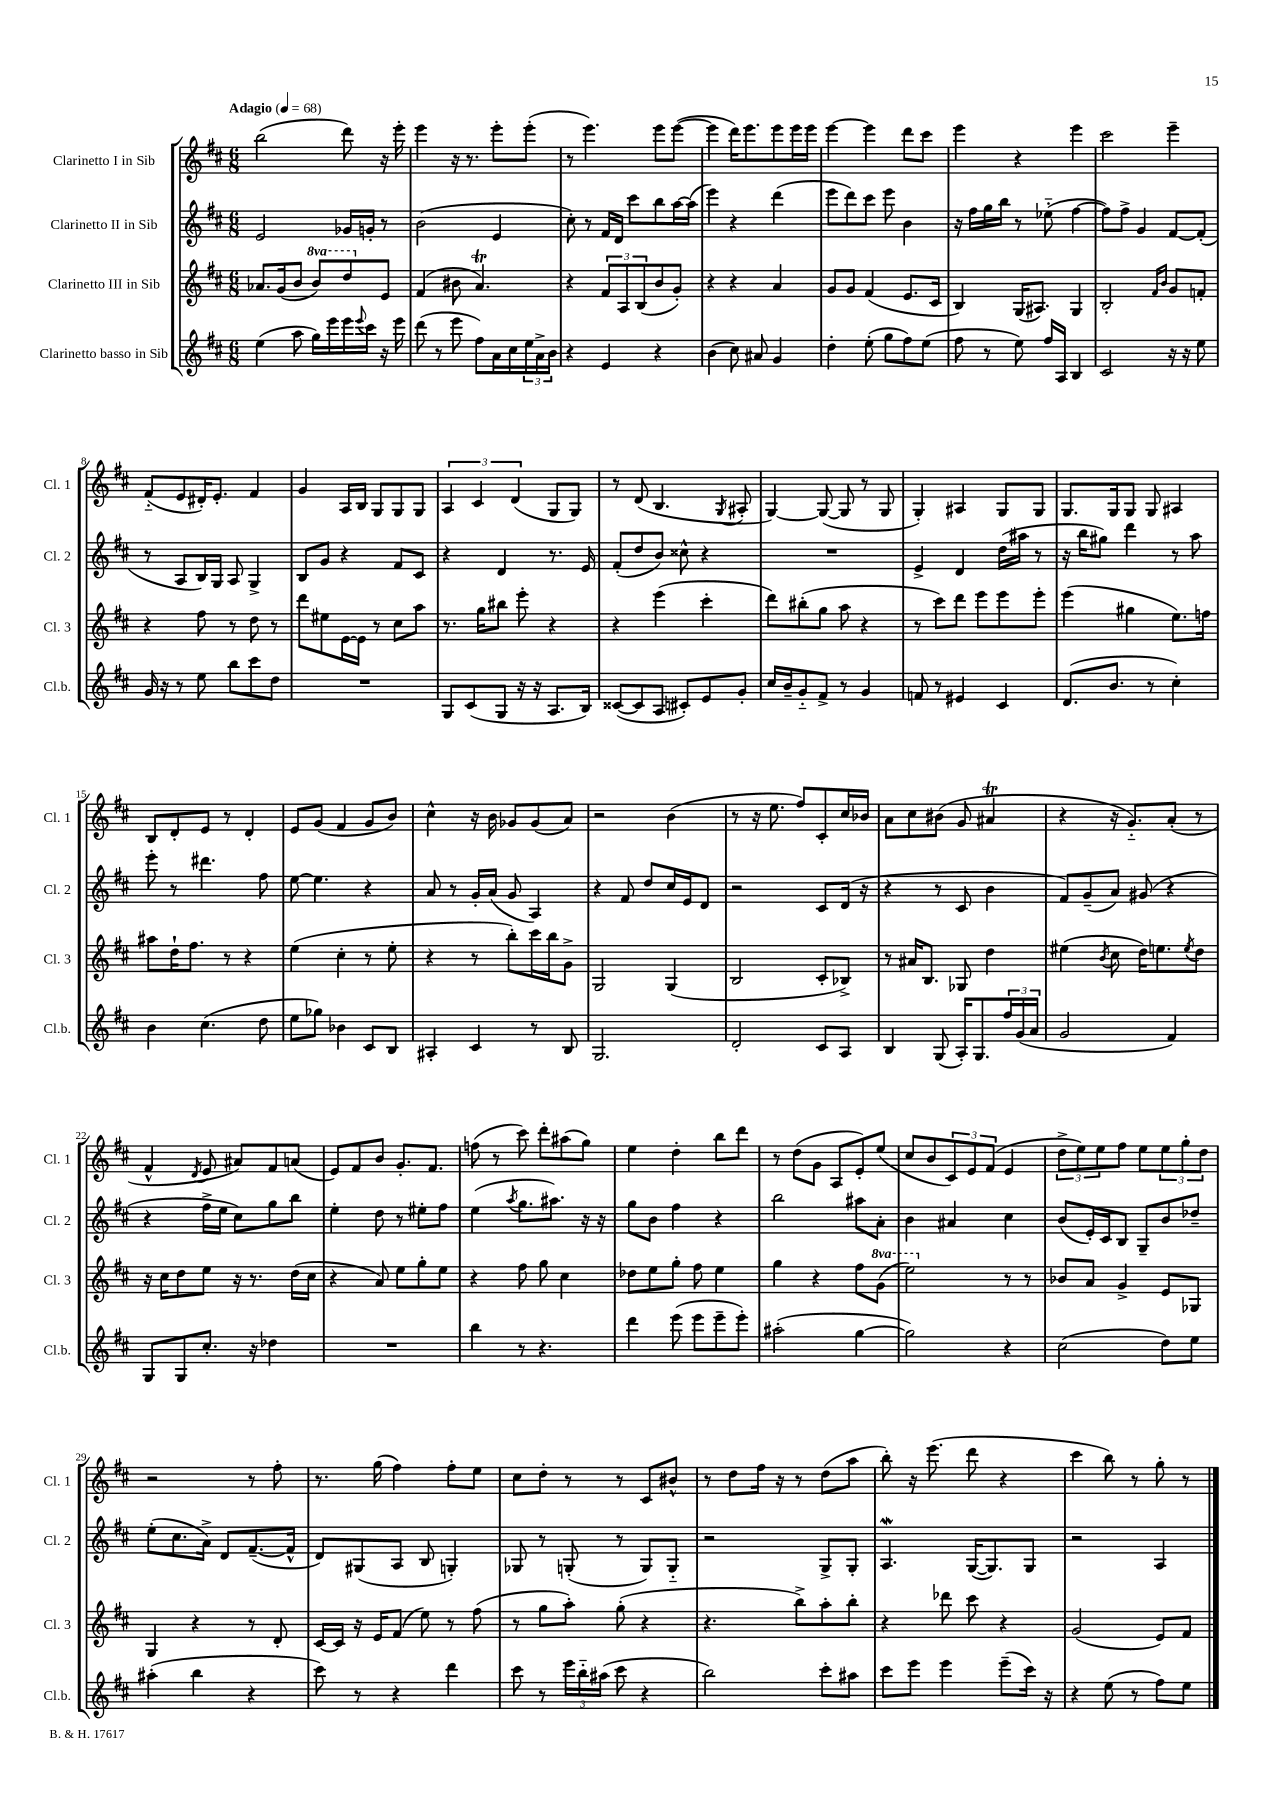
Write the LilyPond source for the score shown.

<<
\new StaffGroup <<
\new Staff = "s0" \with { instrumentName = "Clarinetto I in Sib" shortInstrumentName = "Cl. 1" } {
    \clef treble \key d \major \numericTimeSignature \time 6/8 \tempo "Adagio" 4 = 68
    b''2( d'''8) r16 e'''16-. |
    e'''4 r16 r8. e'''8-. e'''8-.( |
    r8 e'''4.) e'''8 e'''8~( |
    e'''4 d'''16) e'''8. e'''8 e'''16 e'''16 |
    e'''4~ e'''4 d'''8 cis'''8 |
    e'''4 r4 e'''4 |
    cis'''2 e'''4-- |
    fis'8-_( e'8 dis'16-.) e'8.-. fis'4 |
    g'4 a16 b16 g8 g8 g8 |
    \tuplet 3/2 { a4 cis'4 d'4( } g8 g8) |
    r8 d'8( b4. \acciaccatura { g8 } ais8-. |
    g4~) g8~( g8 r8 g8 |
    g4-.) ais4 g8 g8 |
    g8. g16 g8 g8 ais4 |
    b8 d'8-. e'8 r8 d'4-. |
    e'8 g'8( fis'4 g'8 b'8) |
    cis''4-^ r16 b'16 ges'8 ges'8( a'8) |
    r2 b'4( |
    r8 r16 e''8. fis''8) cis'8-. cis''16 bes'16 |
    a'8 cis''8 bis'8( g'8 ais'4\trill |
    r4 r16 g'8.-_) a'8-.( r8 |
    fis'4-^ \acciaccatura { d'8 } e'8 ais'8) fis'8 a'8( |
    e'8) fis'8 b'8 g'8.-. fis'8. |
    f''8( r8 cis'''8) d'''8-. ais''8( g''8) |
    e''4 d''4-. b''8 d'''8 |
    r8 d''8( g'8 a8 e'8-.) e''8( |
    cis''8 b'8 \tuplet 3/2 { cis'8) e'8 fis'8( } e'4 |
    \tuplet 3/2 { d''8-> e''8) e''8 } fis''8 e''8 \tuplet 3/2 { e''8 g''8-. d''8 } |
    r2 r8 fis''8-. |
    r8. g''16( fis''4) fis''8-. e''8 |
    cis''8 d''8-. r8 r8 cis'8 bis'8-^ |
    r8 d''8 fis''16 r16 r8 d''8( a''8 |
    b''8-.) r16 e'''8.( d'''8 r4 |
    cis'''4 b''8) r8 g''8-. r8 \bar "|." |
}
\new Staff = "s1" \with { instrumentName = "Clarinetto II in Sib" shortInstrumentName = "Cl. 2" } {
    \clef treble \key d \major \numericTimeSignature \time 6/8
    e'2 ges'16 g'16-. r8 |
    b'2( e'4 |
    cis''8-.) r8 fis'16 d'16 cis'''8 b''8 a''16~ a''16( |
    e'''4) r4 d'''4( |
    e'''8 d'''8) cis'''8 e'''8 b'4 |
    r16 fis''16 g''16 b''16 r8 ees''8-_( fis''4~ |
    fis''8) fis''8-> g'4 fis'8~ fis'8-.( |
    r8 a8 b16) g16 a8 g4-> |
    b8 g'8 r4 fis'8 cis'8 |
    r4 d'4 r8. e'16 |
    fis'8-.( d''8 b'8) cisis''8-^ r4 |
    R2. |
    e'4-> d'4 d''16( ais''16 r8 |
    r16 b''16 gis''8) d'''4 r8 a''8 |
    e'''8-. r8 dis'''4. fis''8 |
    e''8~ e''4. r4 |
    a'8 r8 g'16-. a'16( g'8 a4) |
    r4 fis'8 d''8 cis''16 e'16 d'8 |
    r2 cis'8 d'16( r16 |
    r4 r8 cis'8 b'4 |
    fis'8) g'8--( a'8) gis'8( r4 |
    r4 fis''16-> e''16 cis''8) g''8 b''8 |
    e''4-. d''8 r8 eis''8-. fis''8 |
    e''4( \acciaccatura { a''8 } g''8. ais''8.) r16 r16 |
    g''8 b'8 fis''4 r4 |
    b''2 ais''8 a'8-. |
    b'4 ais'4 cis''4 |
    b'8( e'16-.) cis'16 b8 g8-- b'8 des''8-- |
    e''8-.( cis''8. a'16->) d'8 fis'8.~--( fis'16-^ |
    d'8) gis8( a8 b8 g4-.) |
    ges8 r8 g8-.( r8 g8) g8-_ |
    r2 g8-> g8-. |
    a4.\mordent g16~( g8.) g8 |
    r2 a4 \bar "|." |
}
\new Staff = "s2" \with { instrumentName = "Clarinetto III in Sib" shortInstrumentName = "Cl. 3" } {
    \clef treble \key d \major \numericTimeSignature \time 6/8 \set Staff.ottavationMarkups = #ottavation-simple-ordinals
    aes'8. g'16( b'8 \ottava #1 b''8) d'''8 \ottava #0 e'8 |
    fis'4( bis'8 a'4.\trill) |
    r4 \tuplet 3/2 { fis'8 a8 b8( } b'8 g'8-.) |
    r4 r4 a'4 |
    g'8 g'8 fis'4( e'8. cis'16 |
    b4) g16( ais8.) g4 |
    b2-. \grace { fis'16 b'16 } g'8 f'8-. |
    r4 fis''8 r8 d''8 r8 |
    d'''8 eis''8 e'16~ e'16 r8 cis''8 a''8 |
    r8. g''16 bis''8 e'''8-. r4 |
    r4 e'''4( cis'''4-. |
    d'''8) bis''8-.( g''8 a''8 r4 |
    r8 cis'''8) d'''8 e'''8 e'''8 e'''8-. |
    e'''4( gis''4 e''8.) f''16 |
    ais''8 d''16-! fis''8. r8 r4 |
    e''4( cis''4-. r8 e''8-. |
    r4 r8 b''8-.) cis'''16 b''16 g'8-> |
    g2 g4( |
    b2 cis'8-. bes8->) |
    r8 ais'16 b8. ges8 d''4 |
    eis''4( \acciaccatura { b'8 } cis''8 d''16) e''8. \acciaccatura { e''8 } d''8 |
    r16 cis''16 d''8 e''8 r16 r8. d''16( cis''16 |
    r4 a'8) e''8 g''8-. e''8 |
    r4 fis''8 g''8 cis''4 |
    des''8 e''8 g''8-. fis''8 e''4 |
    g''4 r4 fis''8 \ottava #1 g''8( |
    e'''2) \ottava #0 r8 r8 |
    bes'8 a'8 g'4-> e'8 ges8 |
    g4 r4 r8 d'8-. |
    cis'16~ cis'16 r16 e'16 fis'8( e''8) r8 fis''8( |
    r8 g''8 a''8-.) g''8-.( r4 |
    r4. b''8->) a''8-. b''8-. |
    r4 des'''8 cis'''8 r4 |
    g'2( e'8) fis'8 \bar "|." |
}
\new Staff = "s3" \with { instrumentName = "Clarinetto basso in Sib" shortInstrumentName = "Cl.b." } {
    \clef treble \key d \major \numericTimeSignature \time 6/8
    e''4( a''8 g''16) e'''16 e'''16 \appoggiatura { e'''8 } cis'''16 r16 e'''16 |
    d'''8( r8 e'''8 fis''8) a'16 cis''16 \tuplet 3/2 { e''16 a'16-> b'16 } |
    r4 e'4 r4 |
    b'4( cis''8) ais'8 g'4 |
    d''4-. e''8-.( g''8 fis''8) e''8( |
    fis''8 r8 e''8) fis''16 a16 b4 |
    cis'2 r16 r16 e''8 |
    g'16 r16 r8 e''8 b''8 cis'''8 d''8 |
    R2. |
    g8 cis'8( g8 r16 r16 a8. b16) |
    cisis'8~( cisis'8 a8 cis'8-.) e'8 g'8-. |
    cis''16 b'16-- g'8-_ fis'8-> r8 g'4 |
    f'8 r8 eis'4 cis'4 |
    d'8.( b'8. r8 cis''4-.) |
    b'4 cis''4.( d''8 |
    e''8 ges''8) bes'4 cis'8 b8 |
    ais4-. cis'4 r8 b8 |
    g2. |
    d'2-. cis'8 a8 |
    b4 g8( a16-.) g8. \tuplet 3/2 { fis''16 g'16( a'16 } |
    g'2 fis'4) |
    g8 g8 cis''8.-. r16 des''4 |
    R2. |
    b''4 r8 r4. |
    d'''4 e'''8( e'''8 e'''8-- e'''8-.) |
    ais''2-.( g''4~ |
    g''2) r4 |
    cis''2( d''8) e''8 |
    ais''4-.( b''4 r4 |
    cis'''8) r8 r4 d'''4 |
    cis'''8 r8 \tuplet 3/2 { e'''16 b''16-_ ais''16( } cis'''8 r4 |
    b''2) cis'''8-. ais''8 |
    cis'''8 e'''8 e'''4 e'''8--( cis'''16) r16 |
    r4 e''8( r8 fis''8) e''8 \bar "|." |
}
>>
>>
